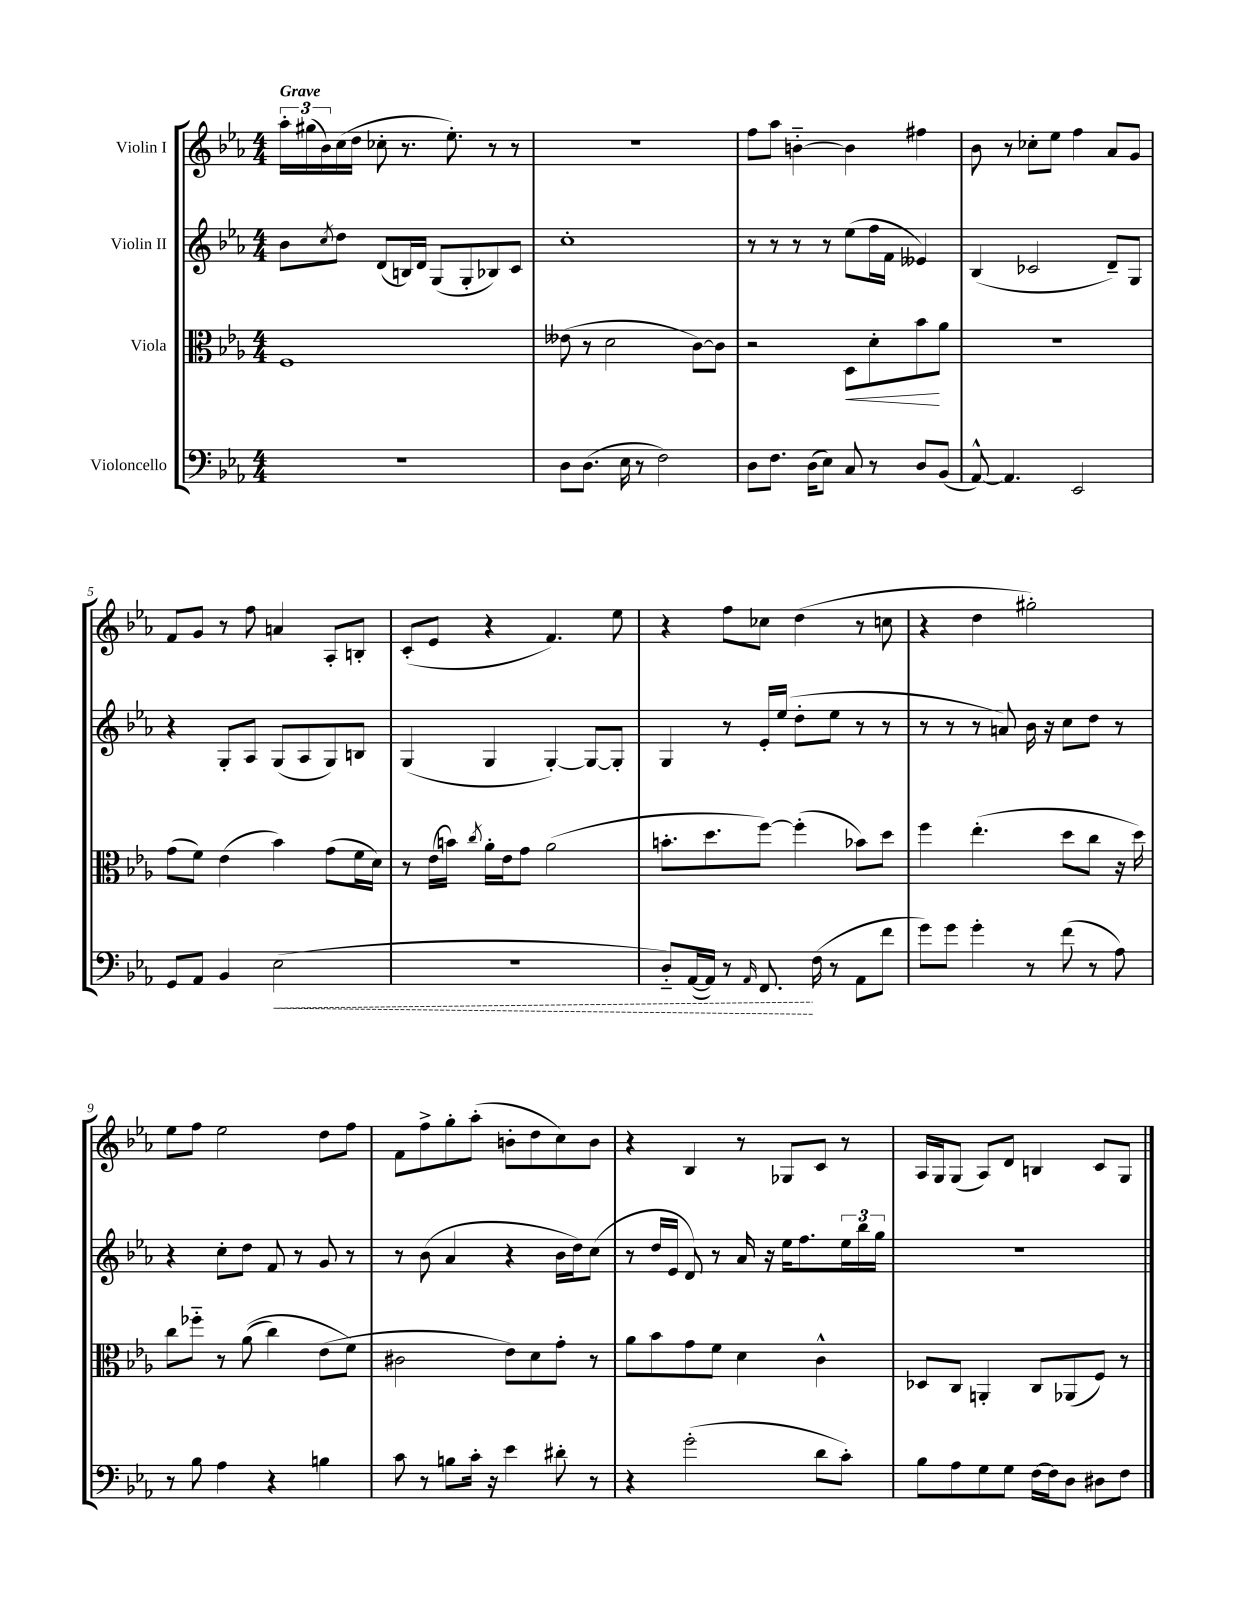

**kern	**dynam	**kern	**dynam	**kern	**kern
*part4	*part4	*part3	*part3	*part2	*part1
*staff4	*staff4	*staff3	*staff3	*staff2	*staff1
*I"Violoncello	*	*I"Viola	*	*I"Violin II	*I"Violin I
*clefF4	*	*clefC3	*	*clefG2	*clefG2
*k[b-e-a-]	*	*k[b-e-a-]	*	*k[b-e-a-]	*k[b-e-a-]
*M4/4	*	*M4/4	*	*M4/4	*M4/4
=1	=1	=1	=1	=1	=1
!	!	!	!	!	!LO:TX:a:B:t=Grave
1r	.	1F	.	8b-\L	24aa-'\LL
.	.	.	.	.	(24gg#X\
.	.	.	.	.	24b-\)
.	.	.	.	8qcc/	.
.	.	.	.	8dd\J	(16cc\
.	.	.	.	.	16dd\JJ
.	.	.	.	(8d/L	8cc-X'\
.	.	.	.	16Bn/L)	8.r
.	.	.	.	16d/JJ	.
.	.	.	.	(8G/L	.
.	.	.	.	.	8.ee-'\)
.	.	.	.	8G'/	.
.	.	.	.	8B-X/)	8r
.	.	.	.	8c/J	8r
=2	=2	=2	=2	=2	=2
8D\L	.	(8e--X\	.	1cc'	1r
(8.D\J	.	8r	.	.	.
.	.	2d\	.	.	.
16E-\	.	.	.	.	.
8r	.	.	.	.	.
2F\)	.	.	.	.	.
.	.	[8c\L)	.	.	.
.	.	8c\J]	.	.	.
=3	=3	=3	=3	=3	=3
8D\L	.	2r	.	8r	8ff\L
8.F\J	.	.	.	8r	8aa-\J
.	.	.	.	8r	[4bn\
(16D\KL	.	.	.	.	.
8E-\J)	.	.	.	8r	.
!	!	!	!LO:HP:b	!	!
8C/	.	8D\L	<	(8ee-\L	4b\]
8r	.	8d'\	.	16ff\L	.
.	.	.	.	16f\JJ	.
8D/L	.	8b-\	.	4e--X/)	4ff#X\
(8BB-/J	.	8a-\J	[	.	.
=4	=4	=4	=4	=4	=4
[8AA-^^/)	.	1r	.	(4B-/	8b-\
4.AA-/]	.	.	.	.	8r
.	.	.	.	2c-X/	8cc-X'\L
.	.	.	.	.	8ee-\J
2EE-/	.	.	.	.	4ff\
.	.	.	.	8d~/L)	8a-/L
.	.	.	.	8G/J	8g/J
!!LO:LB:g=z
=5	=5	=5	=5	=5	=5
8GG/L	.	(8g\L	.	4r	8f/L
8AA-/J	.	8f\J)	.	.	8g/J
4BB-/	.	(4e-\	.	8G'/L	8r
.	.	.	.	8A-/J	8ff\
!	!LO:HP:b	!	!	!	!
(2E-\	<	4b-\)	.	(8G/L	4an/
.	.	.	.	8A-/	.
.	.	(8g\L	.	8G/)	8A-'/L
.	.	16f\L	.	8Bn/J	8Bn'/J
.	.	16d\JJ)	.	.	.
=6	=6	=6	=6	=6	=6
1r	.	8r	.	(4G/	(8c'/L
.	.	(16e-\LL	.	.	8e-/J
.	.	16bn\JJ)	.	.	.
.	.	8qcc/	.	.	.
.	.	16a-'\LL	.	4G/	4r
.	.	16e-\J	.	.	.
.	.	8g\J	.	.	.
.	.	(2a-\	.	[4G'/)	4.f/)
.	.	.	.	8G/L_	.
.	.	.	.	8G'/J]	8ee-\
=7	=7	=7	=7	=7	=7
8D/L)	.	8.bn'\L	.	4G/	4r
([16AA-/L	.	.	.	.	.
16AA-/JJ])	.	8.dd\	.	.	.
8r	.	.	.	8r	8ff\L
16qqAA-/	.	.	.	.	.
8.FF/	.	[8ff\J)	.	16e-'/LL	8cc-X\J
.	.	.	.	(16ee-/JJ	.
.	.	(4ff'\]	.	8dd'\L	(4dd\
(16F\	[	.	.	.	.
8r	.	.	.	8ee-\J	.
8AA-\L	.	8b-X\L)	.	8r	8r
8f\J	.	8dd\J	.	8r	8ccn\
=8	=8	=8	=8	=8	=8
8g\L)	.	4ff\	.	8r	4r
8g\J	.	.	.	8r	.
4g'\	.	(4.ee-'\	.	8r	4dd\
.	.	.	.	8an/)	.
8r	.	.	.	16b-\	2gg#X'\)
.	.	.	.	16r	.
(8f\	.	8dd\L	.	8cc\L	.
8r	.	8cc\J	.	8dd\J	.
8A-\)	.	16r	.	8r	.
.	.	16dd\)	.	.	.
!!LO:LB:g=z
=9	=9	=9	=9	=9	=9
8r	.	8cc\L	.	4r	8ee-\L
8B-\	.	8ff-X\J	.	.	8ff\J
4A-\	.	8r	.	8cc'\L	2ee-\
.	.	((8a-\	.	8dd\J	.
4r	.	4cc\)	.	8f/	.
.	.	.	.	8r	.
4Bn\	.	(8e-\L	.	8g/	8dd\L
.	.	8f\J)	.	8r	8ff\J
=10	=10	=10	=10	=10	=10
8c\	.	2c#X\	.	8r	8f\L
8r	.	.	.	(8b-\	8ff^\
8Bn\L	.	.	.	4a-/	8gg'\
16c'\Jk	.	.	.	.	(8aa-'\J
16r	.	.	.	.	.
4e-\	.	8e-\L)	.	4r	8bn'\L
.	.	8d\	.	.	8dd\
8d#X'\	.	8g'\J	.	16b-\LL	8cc\)
.	.	.	.	16dd\J)	.
8r	.	8r	.	(8cc\J	8b\J
=11	=11	=11	=11	=11	=11
4r	.	8a-\L	.	8r	4r
.	.	8b-\	.	16dd/LL	.
.	.	.	.	16e-/JJ	.
(2g'\	.	8g\	.	8d/)	4B-/
.	.	8f\J	.	8r	.
.	.	4d\	.	16a-/	8r
.	.	.	.	16r	.
.	.	.	.	16ee-\KL	8G-X/L
.	.	.	.	8.ff\	.
8d\L	.	4c^^\	.	.	8c/J
8c'\J)	.	.	.	24ee-\L	8r
.	.	.	.	24bb-\	.
.	.	.	.	24gg\JJ	.
=12	=12	=12	=12	=12	=12
8B-\L	.	8D-X/L	.	1r	16A-/LL
.	.	.	.	.	16G/J
8A-\	.	8C/J	.	.	(8G/J
8G\	.	4AAn'/	.	.	8A-/L)
8G\J	.	.	.	.	8d/J
[16F\LL	.	8C/L	.	.	4Bn/
16F\J]	.	.	.	.	.
8D\J	.	(8AA-X/	.	.	.
8D#X\L	.	8F/J)	.	.	8c/L
8F\J	.	8r	.	.	8G/J
==	==	==	==	==	==
*-	*-	*-	*-	*-	*-
